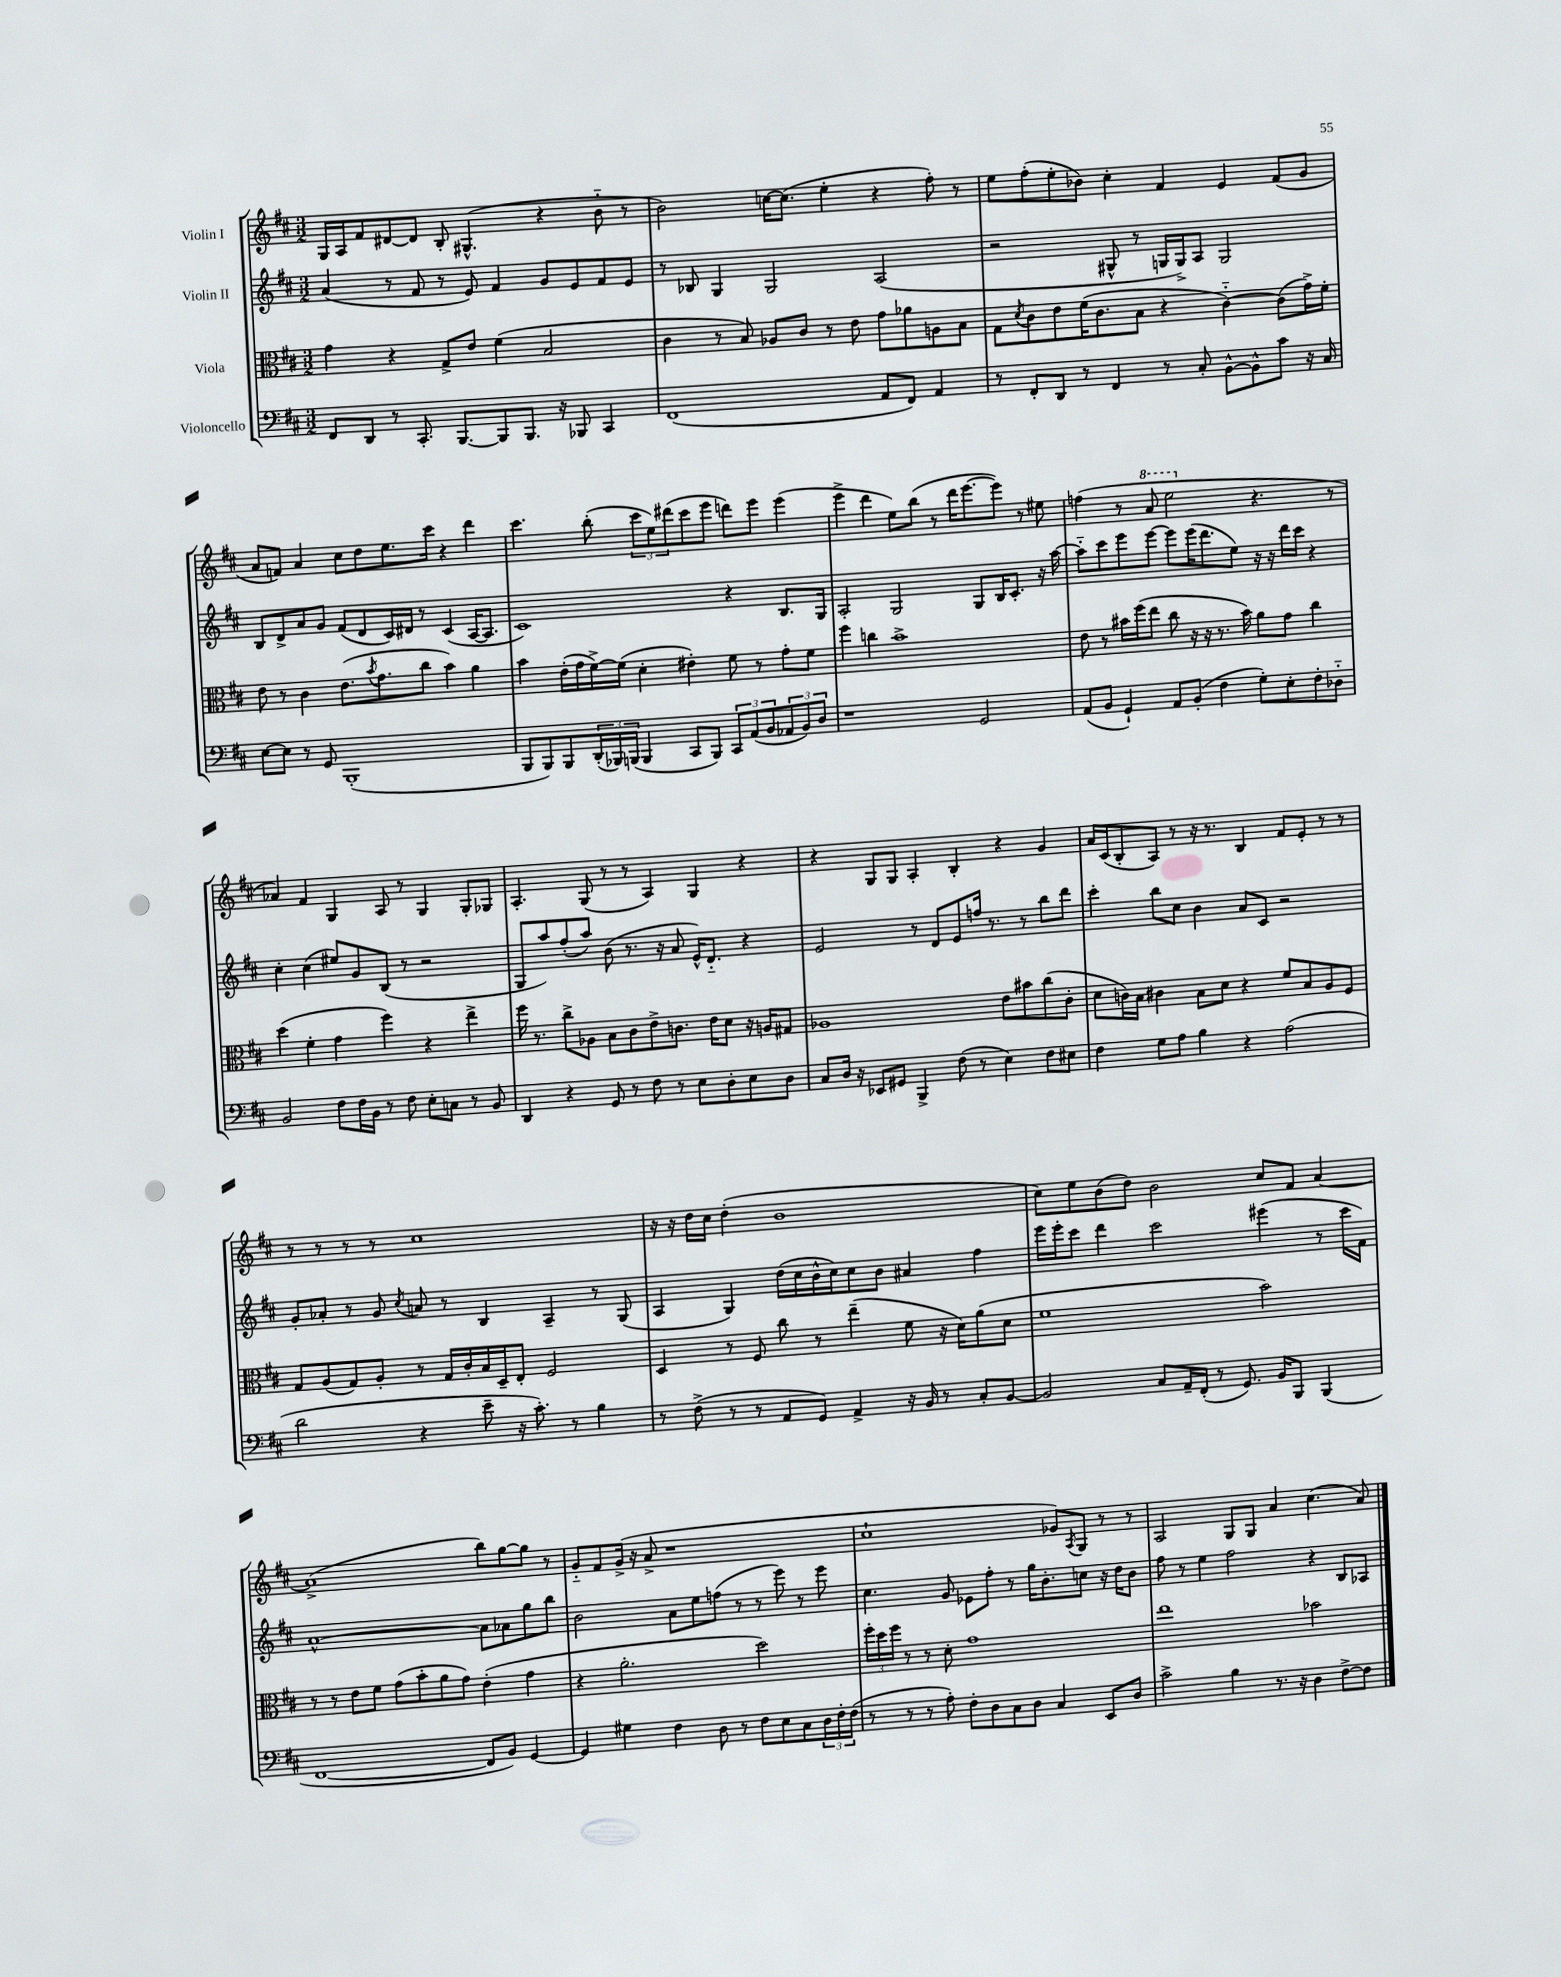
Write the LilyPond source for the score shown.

<<
\new StaffGroup <<
\new Staff = "s0" \with { instrumentName = "Violin I" } {
    \clef treble \key d \major \numericTimeSignature \time 3/2
    g16 a16 fis'8 dis'8~ dis'8 b8-. gis4.-^( r4 b'8-_ r8 |
    b'2) c''16~ c''8.( e''4-. r4 fis''8-.) r8 |
    e''8 fis''8-.( e''8-. bes'8) cis''4-. fis'4 e'4 fis'8( g'8 |
    a'8 f'8) a'4 cis''8 d''8 e''8. cis'''16 r4 d'''4 |
    cis'''4. b''8-.( \tuplet 3/2 { cis'''8 e''8) dis'''8( } cis'''8 e'''8 d'''8) e'''8 e'''4( |
    e'''4-> d'''4 e''8) b''8( r8 d'''16 e'''8.~ e'''8) r8 eis''8 |
    f''4( r8 \ottava #1 a''8 e'''2 \ottava #0 r4. r8 |
    aes'4) fis'4 g4 a8 r8 g4 g8-. ges8 |
    a4.-. g8( r8 r8 a4) g4 r4 |
    r4 g8 g8 a4-. b4-. r4 g'4 |
    a'16 cis'16( b8-. a8) r8 r16 r8. b4 fis'8 e'8-. r8 r8 |
    r8 r8 r8 r8 cis''1 |
    r16 r16 d''16 cis''16 d''4-.( b'1 |
    cis''8) e''8 b'8( d''8) b'2 cis''8 fis'8 a'4~ |
    a'1->( b''8) g''8~ g''8 r8 |
    g'8-_ fis'8 g'16->( r16 a'8-> r1 |
    cis''1-! ges'8) \acciaccatura { a8 } g8 r8 r8 |
    a2 g8 g8 a'4 cis''4.( a'8) \bar "|." |
}
\new Staff = "s1" \with { instrumentName = "Violin II" } {
    \clef treble \key d \major \numericTimeSignature \time 3/2
    a'4( r8 fis'8 r8 e'8) fis'4 g'8 e'8 fis'8 e'8 |
    r8 bes8 g4 g2 a2( |
    r2 gis8-^ r8 g16 g16->) a8 g2 |
    b8 d'8-> a'8 g'8 fis'8( d'8 cis'16) dis'16 r8 cis'4( a16~ a8. |
    cis'1) r4 b8. g16 |
    a2-. g2 g8 b16 cis'8.-. r16 a''16~ |
    a''8-_ cis'''8 e'''8 e'''8~ e'''8 e'''16( d'''8. e''8) r16 r16 d'''16 cis'''16 r4 |
    cis''4-. cis''4( eis''8) g'8 b8( r8 r2 |
    g8 a''8) fis''8-.( a''8) b'8( r8. r16 a'8 e'16-^) d'8.-_ r4 |
    e'2 r8 d'8 e'8 f''16 r8. r8 b''8 d'''8 |
    cis'''4-. b''8 cis''8 b'4 a'8 cis'8 r2 |
    g'8-. aes'8-. r8 g'8 \acciaccatura { cis''8 } a'8 r8 b4 a4-- r8 g8( |
    a4 g4) d''16( cis''16 b'16-^ cis''16) cis''8 b'8 ais'4 fis''4 |
    e'''16 e'''16-. cis'''8 d'''4 cis'''2 eis'''4( r8 cis'''16 fis'16) |
    a'1~-^ a'8 aes'8 g''8 b''8 |
    b'2 a'8 e''8 f''8( r8 r8 e'''8) r8 e'''8 |
    cis''4. g'8 ees'8 fis''8-. r8 g''16 b'8.-. c''8 r16 d''16 b'8 |
    fis''8 r8 e''4 fis''2 r4 b8 aes8 \bar "|." |
}
\new Staff = "s2" \with { instrumentName = "Viola" } {
    \clef alto \key d \major \numericTimeSignature \time 3/2
    g'4 r4 g8-> e'8 fis'4( b2 |
    cis'4 r8 b8) aes8 cis'8 r8 e'8 g'8 aes'8 a8 b8 |
    g8 \acciaccatura { d'8 } cis'8 e'8 fis'16( cis'8. b8 r4 cis'4~-_) cis'8( g'16->) fis'16-. |
    e'8 r8 cis'4 e'8.( \acciaccatura { b'8 } g'8. cis''8 b'4) a'4 |
    b'4 e'16-.( g'16 fis'16~->) fis'16( d'4-. eis'4-.) fis'8 r8 g'8-. fis'8 |
    fis''4 c''4 b'1-> |
    e'8 r8 bis'16 fis''16( e''8 cis''8 r16 r16 r8. bis'16) a'8 g'8 cis''4 |
    d''4( fis'4-. g'4 fis''4) r4 e''4-> |
    fis''16 r8. cis''8-> aes8 b8 cis'8 e'8-> c'8. e'16 d'8 r16 a16 gis8 |
    aes1 e'8 bis'8 cis''8( cis'8-. |
    d'8 c'16) b16 cis'4 b8 d'8 r4 fis'8 b8 a8 fis8 |
    g8 a8( g8) a8-. r8 g16 cis'16-. b16 d16-- e8-. fis2 |
    d4 r8 fis8 cis''8 r8 e''4--( fis'8 r16 d'16) a'8( d'8 |
    fis'1 b'2) |
    r8 r8 e'8 fis'8 g'8( b'8-. a'8 g'8) e'4-.( g'4 |
    r4 a'2.-. d''2) |
    \tuplet 3/2 { fis''16-. d''16 fis''16 } r8 r8 d'8-. g'1 |
    e''1 bes'2 \bar "|." |
}
\new Staff = "s3" \with { instrumentName = "Violoncello" } {
    \clef bass \key d \major \numericTimeSignature \time 3/2
    fis,8 d,8 r8 cis,8.-. b,,8.~ b,,8 b,,8. r16 bes,,8 cis,4 |
    fis,1( a,8 fis,8) a,4 |
    r8 fis,8-. d,8 r8 fis,4 r8 cis8-. b,8~-^ b,8-^ cis'8 r16 cis16 |
    e8~ e8 r8 g,8 b,,1-.( |
    b,,8 b,,8) b,,8 \tuplet 3/2 { d,16-.( bes,,16) b,,16( } b,,4 cis,8 b,,8) \tuplet 3/2 { cis,8 a,8( b,8 } \tuplet 3/2 { aes,8 b,8) d8 } |
    r1 g,2 |
    a,8( b,8 g,4-!) a,8 b,8-.( fis4 g8-.) e8-. fis8-. des8-_ |
    b,2 fis8 fis16 b,16 r8 fis8 e8-. c8 r8 b,8 |
    d,4 r4 g,8 r8 fis8 r8 e8 d8-. e8 d8 |
    cis8 d16 r16 ees,8 gis,8 b,,4-> fis8( r8 e4) fis8 eis8 |
    fis4 g8 a8 b4 r4 a2( |
    d'2 r4 e'8-- r16 cis'8.-.) r8 b4 |
    r8 fis8->( r8 r8 a,8 g,8) a,4-> r16 b,16 r8 cis8-. b,8~ |
    b,2 cis8 a,16-- fis,16-.( r8 g,8.) b,16 b,,8 b,,4( |
    fis,1~ fis,8 b,8) g,4~ |
    g,4 gis4 fis4 d8 r8 fis8 e8 cis8 \tuplet 3/2 { d16 fis16-. fis16( } |
    r8 r8 r8 a8-.) fis8-. d8 cis8 d8 cis4 e,8 d8 |
    cis'2-> b4 r8. r16 d4 fis8~-> fis8 \bar "|." |
}
>>
>>
\layout { \context { \Score \remove "Bar_number_engraver" } }
